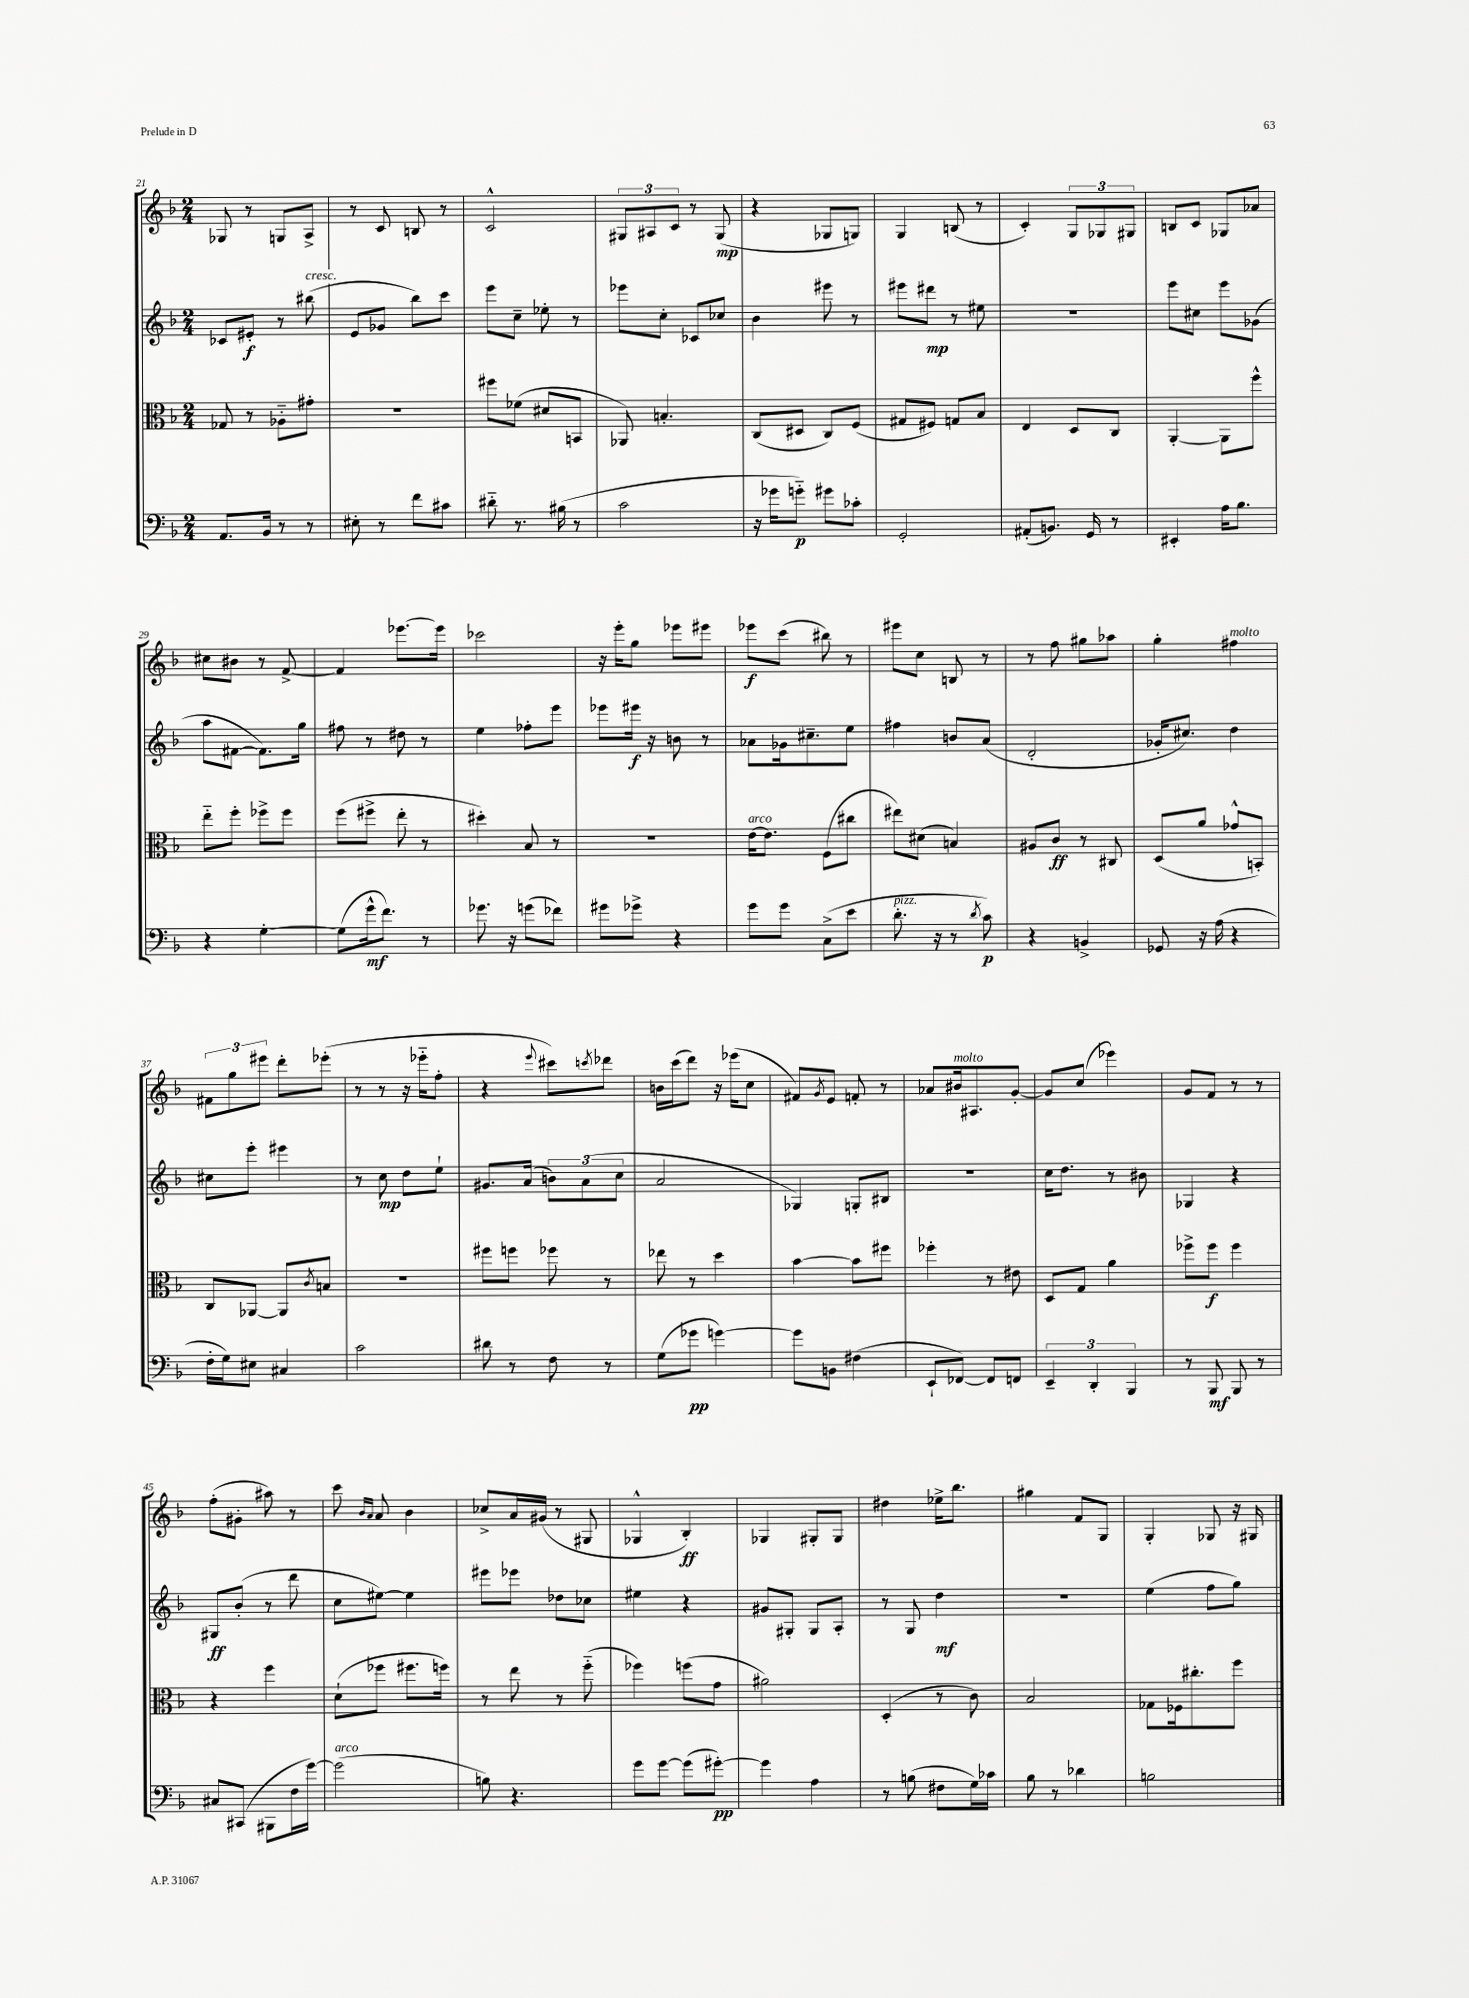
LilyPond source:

<<
\new StaffGroup <<
\new Staff = "s0" {
    \clef treble \key f \major \numericTimeSignature \time 2/4
    ges8 r8 g8 a8-> |
    r8 c'8 b8 r8 |
    c'2-^ |
    \tuplet 3/2 { gis8 ais8 c'8 } r8 gis8\mp( |
    r4 ges8 g8) |
    g4 b8( r8 |
    c'4-.) \tuplet 3/2 { g8 ges8 gis8 } |
    b8 c'8 ges8 aes'8 |
    cis''8 bis'8 r8 f'8~-> |
    f'4 ees'''8.~ ees'''16 |
    ces'''2 |
    r16 e'''16-. g''8 ees'''8 eis'''8 |
    ees'''8\f c'''8( bis''8) r8 |
    eis'''8 c''8 b8 r8 |
    r8 f''8 gis''8 aes''8 |
    g''4-. fis''4^\markup { \italic "molto" } |
    \tuplet 3/2 { fis'8 g''8 eis'''8 } d'''8-. ees'''8-.( |
    r8 r8 r16 ees'''16-_ f''8-. |
    r4 \appoggiatura { e'''8 } cis'''8) \acciaccatura { c'''8 } des'''8 |
    b'16 c'''16( d'''8) r16 ees'''16( c''8 |
    fis'8) \acciaccatura { g'8 } e'8 f'8-. r8 |
    aes'8 bis'16^\markup { \italic "molto" } ais8. g'8~-. |
    g'8 c''8( ees'''4) |
    g'8 f'8 r8 r8 |
    f''8-.( gis'8-. ais''8) r8 |
    c'''8 \grace { bes'16 a'16 } a'8 bes'4 |
    ces''8-> a'16 gis'16( r8 gis8 |
    ges4-^ bes4-.\ff) |
    ges4 gis8-. gis8 |
    dis''4 ees''16-> bes''8. |
    gis''4 f'8 g8 |
    g4-. ges8 r16 gis16 \bar "|." |
}
\new Staff = "s1" {
    \clef treble \key f \major \numericTimeSignature \time 2/4
    ces'8 eis'8-.\f r8 bis''8^\markup { \italic "cresc." }( |
    e'8 ges'8 bes''8) c'''8 |
    e'''8 c''8-- ees''8-. r8 |
    ees'''8 c''8-. ces'8 ces''8 |
    bes'4 eis'''8 r8 |
    eis'''8 dis'''8\mp r8 eis''8 |
    R2 |
    e'''8 cis''8 e'''8 ges'8( |
    a''8 fis'8~ fis'8.) g''16 |
    fis''8 r8 dis''8 r8 |
    e''4 fes''8-. e'''8 |
    ees'''8 eis'''16\f r16 b'8 r8 |
    aes'8 ges'16 cis''8.-- e''8 |
    fis''4 b'8 a'8( |
    d'2-. |
    ges'16-. cis''8.) d''4 |
    cis''8 e'''8-. eis'''4 |
    r8 c''8\mp d''8 e''8-! |
    gis'8. a'16( \tuplet 3/2 { b'8) a'8( c''8 } |
    a'2 |
    ges4) g8-. bis8 |
    r2 |
    c''16 d''8. r8 bis'8 |
    ges4 r4 |
    gis8\ff bes'8-.( r8 d'''8 |
    c''8 eis''8~) eis''4 |
    eis'''8 ees'''8 des''8 ces''8 |
    eis''4 r4 |
    gis'8 gis8-. gis8 a8-. |
    r8 g8 d''4\mf |
    r2 |
    e''4( f''8 g''8) \bar "|." |
}
\new Staff = "s2" {
    \clef alto \key f \major \numericTimeSignature \time 2/4
    ges8 r8 aes8-_ gis'8-. |
    R2 |
    fis''8 fes'8( dis'8 b,8 |
    aes,8) b4.-. |
    c8( dis8 c8) f8( |
    gis8 fis8) g8 bes8 |
    e4 d8 c8 |
    a,4~-. a,8 f''8-^ |
    e''8-_ f''8-. fes''8-> fes''8 |
    f''8( fis''8-> e''8-. r8 |
    dis''4-.) bes8 r8 |
    R2 |
    e'16~^\markup { \italic "arco" } e'8. f8( cis''8 |
    eis''8) dis'8( b4) |
    ais8 c'8\ff r8 cis8 |
    d8( a'8 ges'8-^ b,8-.) |
    c8 aes,8~ aes,8 \acciaccatura { c'8 } b8 |
    R2 |
    fis''8 f''8 fes''8 r8 |
    ees''8 r8 d''4 |
    bes'4~ bes'8 fis''8 |
    fes''4-. r8 eis'8 |
    d8 g8 a'4 |
    fes''8-> fes''8\f fes''4 |
    r4 f''4 |
    d'8-!( fes''8 fis''8. f''16) |
    r8 e''8 r8 f''8-_( |
    fes''4) f''8( g'8 |
    ais'2) |
    d4-.( r8 c'8) |
    bes2 |
    ges8 fes16 cis''8.-. f''8 \bar "|." |
}
\new Staff = "s3" {
    \clef bass \key f \major \numericTimeSignature \time 2/4
    a,8. bes,16 r8 r8 |
    eis8-. r8 f'8 cis'8 |
    dis'8-_ r8. bis16( r8 |
    c'2 |
    r16 ges'16 g'8-_\p) gis'8 ces'8-. |
    g,2-. |
    ais,8-.( b,8.) g,16 r8 |
    eis,4-. a16 bes8. |
    r4 g4~-. |
    g8( g'16-^\mf f'8.) r8 |
    ges'8. r16 g'8( fes'8) |
    gis'8 ges'8-> r4 |
    g'8 g'8 c8->( e'8 |
    d'8.-.^\markup { \italic "pizz." } r16 r8 \acciaccatura { d'8 } c'8\p) |
    r4 b,4-> |
    ges,8 r16 a16( r4 |
    f16-. g16) eis8 cis4 |
    c'2 |
    dis'8 r8 f8 r8 |
    g8( ges'8\pp g'4~) |
    g'8 b,8 fis4( |
    e,8-! fes,8~) fes,8 f,8 |
    \tuplet 3/2 { e,4-- d,4-. bes,,4 } |
    r8 bes,,8\mf bes,,8 r8 |
    cis8 cis,8( bis,,8 f16 g'16~) |
    g'2^\markup { \italic "arco" }( |
    b8) r4. |
    g'8 g'8~ g'8( gis'8~-.\pp) |
    gis'4 a4 |
    r8 b8( fis8 g16) ces'16 |
    bes8 r8 des'4 |
    b2 \bar "|." |
}
>>
>>
\layout { \context { \Score currentBarNumber = #21 } }
